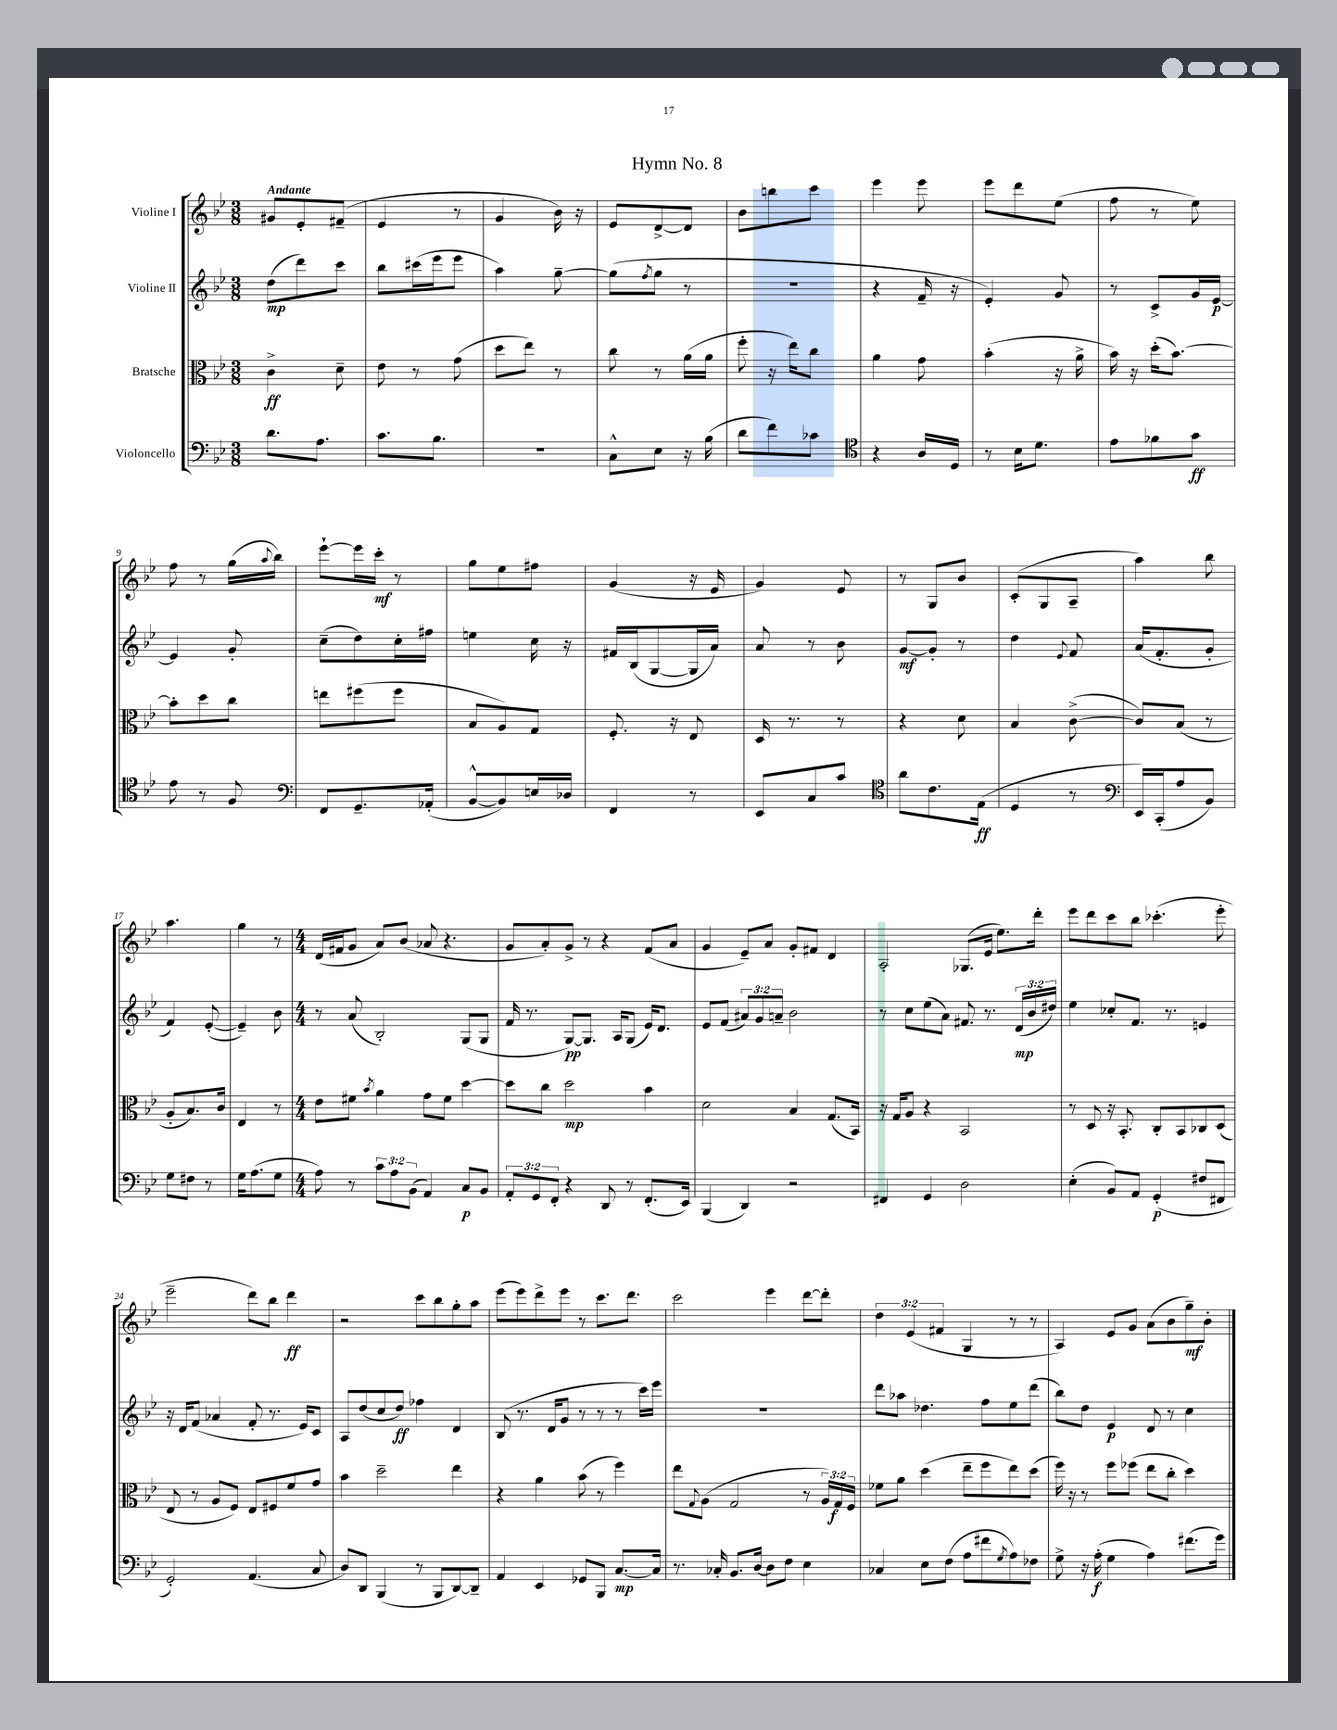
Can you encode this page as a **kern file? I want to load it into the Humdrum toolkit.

**kern	**dynam	**kern	**dynam	**kern	**dynam	**kern	**dynam
*part4	*part4	*part3	*part3	*part2	*part2	*part1	*part1
*staff4	*staff4	*staff3	*staff3	*staff2	*staff2	*staff1	*staff1
*I"Violoncello	*	*I"Bratsche	*	*I"Violine II	*	*I"Violine I	*
*clefF4	*	*clefC3	*	*clefG2	*	*clefG2	*
*k[b-e-]	*	*k[b-e-]	*	*k[b-e-]	*	*k[b-e-]	*
*M3/8	*	*M3/8	*	*M3/8	*	*M3/8	*
=1	=1	=1	=1	=1	=1	=1	=1
!	!	!	!	!	!	!LO:TX:a:B:t=Andante	!
8.d\L	.	4c^\	ff	(8dd\L	mp	8g#X/L	.
.	.	.	.	8ddd\)	.	8e-'/	.
8.A\J	.	.	.	.	.	.	.
.	.	8d~\	.	8ccc\J	.	(8f#X~/J	.
=2	=2	=2	=2	=2	=2	=2	=2
8.c\L	.	8e-\	.	8bb-\L	.	4e-/	.
.	.	8r	.	(16ccc#X\L	.	.	.
8.B-\J	.	.	.	16eee-\J	.	.	.
.	.	(8g\	.	8eee-\J	.	8r	.
=3	=3	=3	=3	=3	=3	=3	=3
4.r	.	8dd\L	.	4aa\)	.	4g/	.
.	.	8ee-\J)	.	.	.	.	.
.	.	8r	.	[8gg~\	.	16b-\)	.
.	.	.	.	.	.	16r	.
=4	=4	=4	=4	=4	=4	=4	=4
8C^^\L	.	8cc\	.	(8gg\L]	.	8e-/L	.
.	.	.	.	8qff/	.	.	.
8E-\J	.	8r	.	8gg\J	.	[8d^/	.
16r	.	(16a\LL	.	8r	.	8d/J]	.
(16B-\	.	16a\JJ	.	.	.	.	.
=5	=5	=5	=5	=5	=5	=5	=5
8d\L	.	8ff'\	.	4.r	.	8b-\L	.
8f\)	.	16r	.	.	.	8bbn\	.
.	.	16ee-\KL)	.	.	.	.	.
8c-X\J	.	8cc\J	.	.	.	8ccc\J	.
=6	=6	=6	=6	=6	=6	=6	=6
*clefC4	*	*	*	*	*	*	*
4r	.	4a\	.	4r	.	4eee-\	.
16A/LL	.	8g\	.	16f~/	.	8eee-\	.
16D/JJ	.	.	.	16r	.	.	.
=7	=7	=7	=7	=7	=7	=7	=7
8r	.	(4b-'\	.	4e-'/)	.	8eee-\L	.
16B-\KL	.	.	.	.	.	8ddd\	.
8.d\J	.	.	.	.	.	.	.
.	.	16r	.	8g/	.	(8ee-\J	.
.	.	16a^\	.	.	.	.	.
=8	=8	=8	=8	=8	=8	=8	=8
8e-\L	.	16b-\)	.	8r	.	8ff\	.
.	.	16r	.	.	.	.	.
8f-X\	.	(16dd'\KL	.	8c^/L	.	8r	.
.	.	[8.b-\J)	.	.	.	.	.
8g\J	ff	.	.	16g/L	.	8ee-\)	.
.	.	.	.	[16e-/JJ	p	.	.
!!LO:LB:g=z
=9	=9	=9	=9	=9	=9	=9	=9
8e-\	.	8b-'\L]	.	4e-/]	.	8ff\	.
8r	.	8dd\	.	.	.	8r	.
8F/	.	8cc\J	.	8g'/	.	(16gg\LL	.
.	.	.	.	.	.	8qqaa/	.
.	.	.	.	.	.	16bb-\JJ)	.
=10	=10	=10	=10	=10	=10	=10	=10
*clefF4	*	*	*	*	*	*	*
8FF/L	.	8een\L	.	(8cc~\L	.	[8eee-`\L	.
8.GG~/	.	(8ff#X\	.	8dd\)	.	16eee-\L]	.
.	.	.	.	.	.	16ccc'\JJ	mf
.	.	8ff#\J	.	16cc'\L	.	8r	.
(16AA-X'/Jk	.	.	.	16ff#X\JJ	.	.	.
=11	=11	=11	=11	=11	=11	=11	=11
[8BB-^^/L	.	8B-/L	.	4een\	.	8gg\L	.
8BB-/])	.	8A/)	.	.	.	8ee-\	.
16En/L	.	8G/J	.	16cc\	.	8ff#X\J	.
16D-X/JJ	.	.	.	16r	.	.	.
=12	=12	=12	=12	=12	=12	=12	=12
4FF/	.	8.F'/	.	16f#X/LL	.	(4g/	.
.	.	.	.	(16B-/J	.	.	.
.	.	.	.	[8G/	.	.	.
.	.	16r	.	.	.	.	.
8r	.	8E-/	.	16G/L]	.	16r	.
.	.	.	.	16a/JJ)	.	16e-/	.
=13	=13	=13	=13	=13	=13	=13	=13
8EE-/L	.	16D/	.	8a/	.	4g/)	.
.	.	8.r	.	.	.	.	.
8C/	.	.	.	8r	.	.	.
8c/J	.	8r	.	8b-\	.	8e-/	.
=14	=14	=14	=14	=14	=14	=14	=14
*clefC4	*	*	*	*	*	*	*
8a\L	.	4r	.	[8g/L	mf	8r	.
8.c\	.	.	.	8g'/J]	.	8G/L	.
.	.	8d\	.	8r	.	8b-/J	.
(16E-\Jk	ff	.	.	.	.	.	.
=15	=15	=15	=15	=15	=15	=15	=15
4D/	.	4B-/	.	4dd\	.	(8c'/L	.
.	.	.	.	.	.	8G/	.
.	.	.	.	8qqe-/	.	.	.
8r	.	([8c^\	.	8f/	.	8A~/J	.
=16	=16	=16	=16	=16	=16	=16	=16
*clefF4	*	*	*	*	*	*	*
16EE-/LL)	.	8c/L])	.	(16a/KL	.	4aa\)	.
(16CC'/J	.	.	.	8.f'/	.	.	.
8A/	.	(8B-/J	.	.	.	.	.
8BB-/J)	.	8r	.	8g'/J	.	8bb-\	.
!!LO:LB:g=z
=17	=17	=17	=17	=17	=17	=17	=17
8G\L	.	8A'/L	.	4f/)	.	4.aa\	.
8F#X\J	.	8.B-/)	.	.	.	.	.
8r	.	.	.	([8e-'/	.	.	.
.	.	16c/Jk	.	.	.	.	.
=18	=18	=18	=18	=18	=18	=18	=18
16G\KL	.	4E-/	.	4e-~/])	.	4gg\	.
(8.A\	.	.	.	.	.	.	.
8G\J	.	8r	.	8b-\	.	8r	.
=19	=19	=19	=19	=19	=19	=19	=19
*M4/4	*	*M4/4	*	*M4/4	*	*M4/4	*
8A\)	.	8e-\L	.	8r	.	(16d/LL	.
.	.	.	.	.	.	16f#X/J	.
8r	.	8f#X\J	.	(8a/	.	8g/J	.
.	.	8qb-/	.	.	.	.	.
12c\L	.	4a\	.	2B-'/)	.	8a/L)	.
12A\	.	.	.	.	.	.	.
.	.	.	.	.	.	(8b-/J	.
(12BB-\J	.	.	.	.	.	.	.
4AA/)	.	8g\L	.	.	.	8a-X/	.
.	.	8f#\J	.	.	.	4.r	.
8C/L	p	[4dd\	.	(8G/L	.	.	.
8BB-/J	.	.	.	8G/J	.	.	.
=20	=20	=20	=20	=20	=20	=20	=20
12AA'/L	.	8dd\L]	.	16f/	.	8g/L	.
.	.	.	.	8.r	.	.	.
12GG/	.	.	.	.	.	.	.
.	.	8cc\J	.	.	.	8a'/)	.
12FF'/J	.	.	.	.	.	.	.
4r	.	2dd\	mp	[8G/L)	pp	8g^/J	.
.	.	.	.	8.G/J]	.	8r	.
8DD/	.	.	.	.	.	4r	.
.	.	.	.	16A/KL	.	.	.
8r	.	.	.	(8G/J	.	.	.
(8.FF'/L	.	4b-\	.	16e-/KL)	.	(8f/L	.
.	.	.	.	8.d/J	.	.	.
.	.	.	.	.	.	8a/J	.
16EE-/Jk)	.	.	.	.	.	.	.
=21	=21	=21	=21	=21	=21	=21	=21
(4BBB-/	.	2d\	.	8e-/L	.	4g/	.
.	.	.	.	(8f/J	.	.	.
4DD/)	.	.	.	12a#X/L)	.	8e-~/L)	.
.	.	.	.	12g/	.	.	.
.	.	.	.	.	.	8a/J	.
.	.	.	.	12an~/J	.	.	.
2r	.	4B-/	.	2b-\	.	8g'/L	.
.	.	.	.	.	.	8f#X/J	.
.	.	(8.G/L	.	.	.	4d/	.
.	.	16BB-/Jk)	.	.	.	.	.
=22	=22	=22	=22	=22	=22	=22	=22
4FF#X/	.	16r	.	8r	.	2A'/	.
.	.	16G/KL	.	.	.	.	.
.	.	8A/J	.	8cc\L	.	.	.
4GG/	.	4r	.	(8ee-\	.	.	.
.	.	.	.	8a\J)	.	.	.
2D\	.	2BB-/	.	8.f#X/	.	(8.G-X/L	.
.	.	.	.	8.r	.	16e-/Jk	.
.	.	.	.	.	.	8.ee-\L)	.
.	.	.	.	(24d/LL	mp	.	.
.	.	.	.	24b-/	.	.	.
.	.	.	.	.	.	16ddd'\Jk	.
.	.	.	.	24dd#X/JJ)	.	.	.
=23	=23	=23	=23	=23	=23	=23	=23
(4E-'\	.	8r	.	4ee-\	.	8eee-\L	.
.	.	8D/	.	.	.	8ddd\	.
8BB-/L)	.	16r	.	8cc-X'/L	.	8ccc\	.
.	.	8.BB-'/	.	.	.	.	.
8AA/J	.	.	.	8.f/J	.	8bb-\J	.
(4GG'/	p	8C'/L	.	.	.	(4.ccc-X'\	.
.	.	.	.	8.r	.	.	.
.	.	8BB-/	.	.	.	.	.
8F#X/L	.	8C-X/	.	4en/	.	.	.
8FF#X/J	.	(8D/J	.	.	.	8eee-'\	.
!!LO:LB:g=z
=24	=24	=24	=24	=24	=24	=24	=24
2GG'/)	.	8E-/	.	16r	.	2eee-~\	.
.	.	.	.	16d/KL	.	.	.
.	.	8r	.	(8f/J	.	.	.
.	.	8A/L	.	4a-X/	.	.	.
.	.	8F/J)	.	.	.	.	.
(4.AA/	.	8E-/L	.	8f'/	.	8ddd\L)	.
.	.	8F#X/	.	8.r	.	8bb-\J	.
.	.	8f/	.	.	.	4ddd\	ff
.	.	.	.	16e-/KL)	.	.	.
8C/	.	8g/J	.	8c/J	.	.	.
=25	=25	=25	=25	=25	=25	=25	=25
8D/L)	.	4b-\	.	8A/L	.	2r	.
8DD/J	.	.	.	(8dd/	.	.	.
(4BBB-/	.	2dd~\	.	8cc/	.	.	.
.	.	.	.	8dd/J)	ff	.	.
8r	.	.	.	4ff-X\	.	8ccc\L	.
8BBB-/L	.	.	.	.	.	8bb-\	.
[8DD/)	.	4ee-\	.	4d/	.	8gg'\	.
8DD~/J]	.	.	.	.	.	8aa\J	.
=26	=26	=26	=26	=26	=26	=26	=26
4AA/	.	4r	.	(8B-/	.	(8eee-\L	.
.	.	.	.	8.r	.	8eee-\)	.
4EE-/	.	4a\	.	.	.	8ddd^\	.
.	.	.	.	16d/KL	.	.	.
.	.	.	.	8g/J	.	8eee-\J	.
8GG-X/L	.	(8b-\	.	8r	.	8r	.
8BBB-/J	.	8r	.	8r	.	8.ccc\L	.
[8.C/L	mp	4ff\)	.	8r	.	.	.
.	.	.	.	.	.	8.ddd\J	.
.	.	.	.	16ccc\LL)	.	.	.
16C/Jk]	.	.	.	16eee-\JJ	.	.	.
=27	=27	=27	=27	=27	=27	=27	=27
8.r	.	8ee-\L	.	1r	.	2ccc\	.
.	.	8qqG/	.	.	.	.	.
.	.	(8A\J	.	.	.	.	.
16C-X'/	.	.	.	.	.	.	.
8.BB-/L	.	2G/	.	.	.	.	.
[16D/Jk	.	.	.	.	.	.	.
8D\L]	.	.	.	.	.	4eee-\	.
8F\J	.	.	.	.	.	.	.
4E-\	.	8r	.	.	.	[8ddd\L	.
.	.	24A/LL)	.	.	.	8ddd'\J]	.
.	.	24G/	f	.	.	.	.
.	.	24F/JJ	.	.	.	.	.
=28	=28	=28	=28	=28	=28	=28	=28
4C-X/	.	8f-X\L	.	8ddd\L	.	6dd\	.
.	.	8a\J	.	8aa-X\J	.	.	.
.	.	.	.	.	.	(6e-/	.
8E-\L	.	(4dd\	.	4.dd-X\	.	.	.
.	.	.	.	.	.	6f#X/	.
(8F\J	.	.	.	.	.	.	.
8A\L	.	8ee-~\L	.	.	.	4G/	.
8f#X\	.	8ff\	.	8ff\L	.	.	.
8qG/	.	.	.	.	.	.	.
8A\)	.	8ee-\)	.	8ee-\	.	8r	.
8F-X\J	.	(8dd\J	.	(8ddd\J	.	8r	.
=29	=29	=29	=29	=29	=29	=29	=29
8G^\	.	16ff\)	.	8bb-\L)	.	4A/)	.
.	.	16r	.	.	.	.	.
16r	.	8r	.	8dd\J	.	.	.
(16A'\	f	.	.	.	.	.	.
4G\	.	8ff\L	.	4e-/	p	8e-/L	.
.	.	(8ff-X\J	.	.	.	8g/J	.
4A\)	.	8ee-\L	.	8d/	.	(8a\L	.
.	.	8cc'\J	.	8r	.	8b-\	.
(8.f#X\L	.	4dd\)	.	4cc\	.	8gg~\)	mf
.	.	.	.	.	.	8b-'\J	.
16g\Jk)	.	.	.	.	.	.	.
==	==	==	==	==	==	==	==
*-	*-	*-	*-	*-	*-	*-	*-
